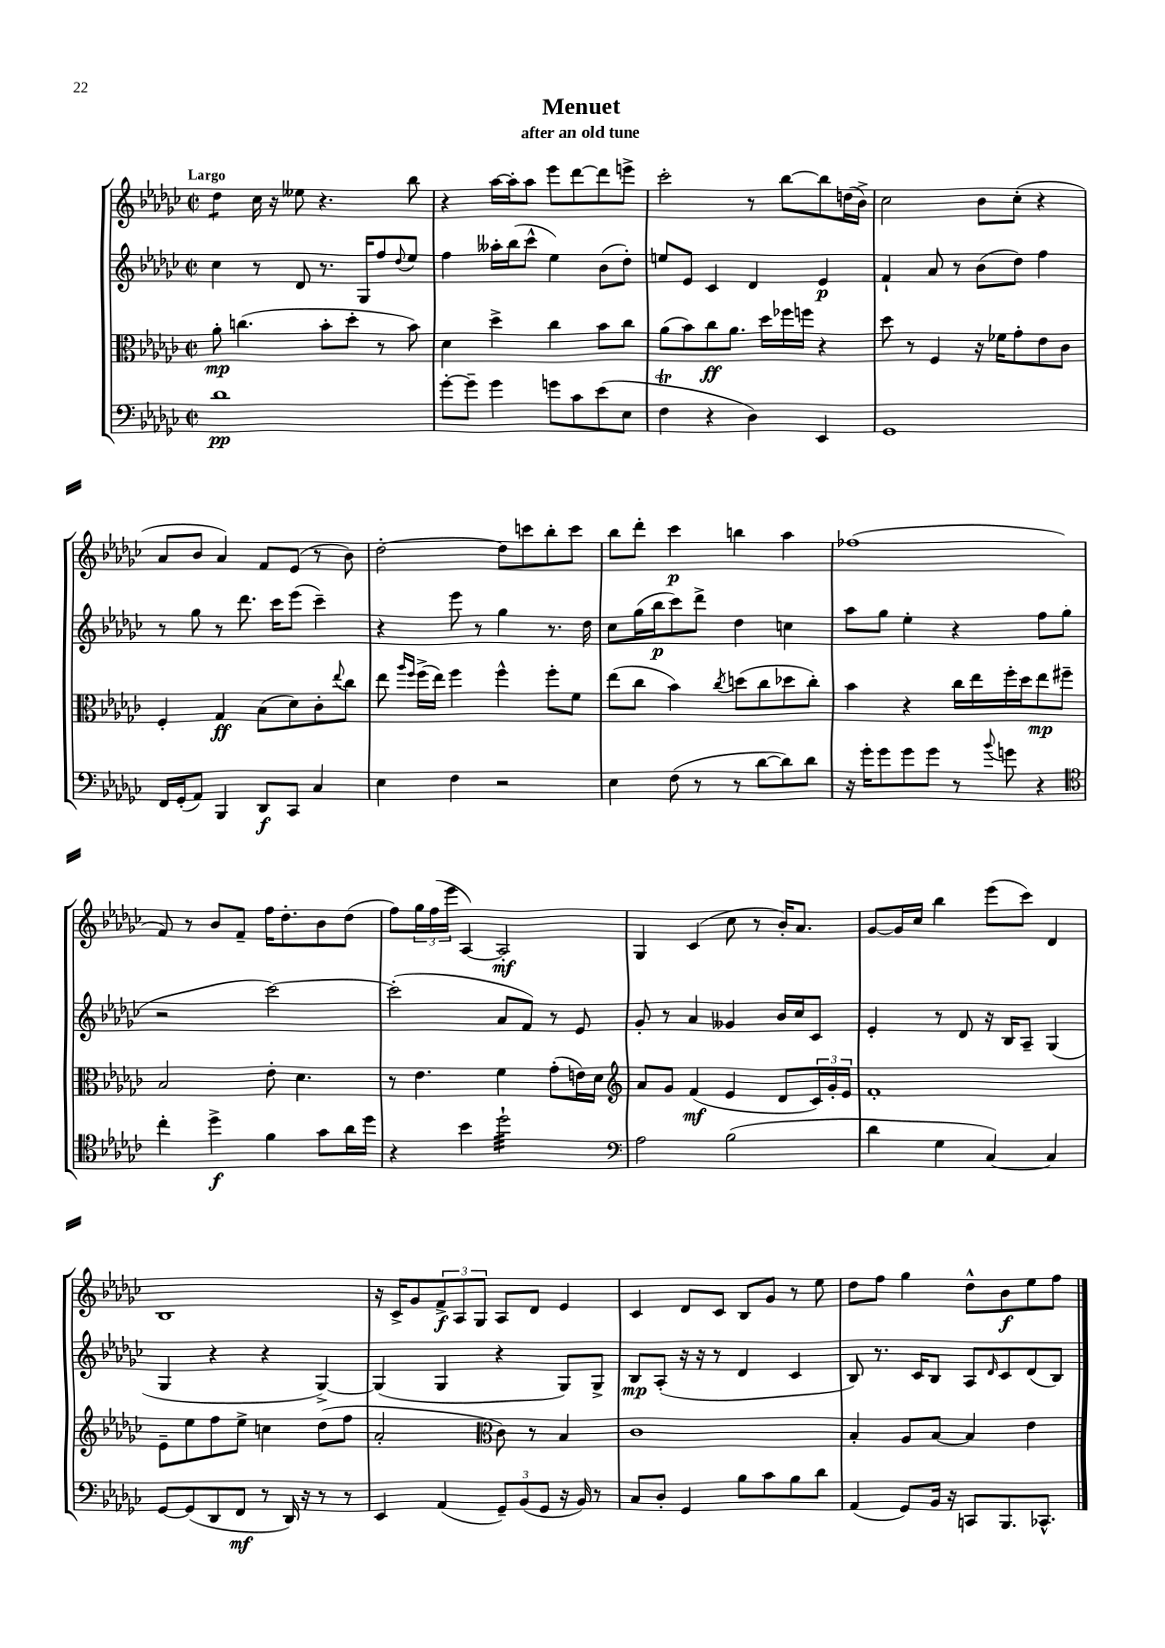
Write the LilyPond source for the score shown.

\header { title = "Menuet" subtitle = "after an old tune" }
<<
\new StaffGroup <<
\new Staff = "s0" {
    \clef treble \key ges \major \defaultTimeSignature \time 2/2 \tempo "Largo"
    des''4:8 ces''16 r16 eeses''8 r4. bes''8 |
    r4 aes''16~ aes''16-. aes''8 ees'''8 des'''8~ des'''8 e'''8-> |
    ces'''2-. r8 bes''8~ bes''8 d''16( bes'16->) |
    ces''2 bes'8 ces''8-.( r4 |
    aes'8 bes'8 aes'4) f'8 ees'8( r8 bes'8) |
    des''2~-. des''8 c'''8 bes''8-. c'''8 |
    bes''8 des'''8-. ces'''4\p b''4 aes''4 |
    fes''1( |
    f'8) r8 bes'8 f'8-- f''16 des''8.-. bes'8 des''8( |
    f''8) \tuplet 3/2 { ges''16 f''16( ees'''16 } aes4~) aes2-.\mf |
    ges4 ces'4( ces''8 r8 bes'16-.) aes'8. |
    ges'8~ ges'16 ces''16 bes''4 ees'''8( ces'''8) des'4 |
    bes1 |
    r16 ces'16-> ges'8 \tuplet 3/2 { f'8->\f aes8 ges8 } aes8 des'8 ees'4 |
    ces'4 des'8 ces'8 bes8 ges'8 r8 ees''8 |
    des''8 f''8 ges''4 des''8-^ bes'8\f ees''8 f''8 \bar "|." |
}
\new Staff = "s1" {
    \clef treble \key ges \major \defaultTimeSignature \time 2/2
    ces''4 r8 des'8 r8. ges16 f''8 \appoggiatura { des''8 } ees''8 |
    f''4 aeses''16-. bes''16( ces'''8-^ ees''4) bes'8( des''8-.) |
    e''8 ees'8 ces'4 des'4 ees'4\p |
    f'4-! aes'8 r8 bes'8( des''8) f''4 |
    r8 ges''8 r8 des'''8. ces'''16 ees'''8( ces'''4--) |
    r4 ees'''8 r8 ges''4 r8. des''16 |
    ces''8 ges''16( bes''16\p ces'''8) des'''8-> des''4 c''4 |
    aes''8 ges''8 ees''4-. r4 f''8 ges''8( |
    r2 ces'''2~) |
    ces'''2-.( aes'8 f'8) r8 ees'8 |
    ges'8-. r8 aes'4 geses'4 bes'16 ces''16 ces'8 |
    ees'4-. r8 des'8 r16 bes16 aes8-- ges4( |
    ges4 r4 r4 ges4~->) |
    ges4( ges4 r4 ges8) ges8-> |
    bes8\mp aes8-.( r16 r16 r8 des'4 ces'4 |
    bes8) r8. ces'16 bes8 aes8 \grace { des'16 } ces'8 des'8( bes8) \bar "|." |
}
\new Staff = "s2" {
    \clef alto \key ges \major \defaultTimeSignature \time 2/2
    aes'8-.\mp c''4.( bes'8-. des''8-. r8 bes'8) |
    des'4 des''4-> ces''4 bes'8 ces''8 |
    aes'8( bes'8) ces''8\ff aes'8. des''16 fes''16 f''16 r4 |
    des''8 r8 f4 r16 fes'16 ges'8-. ees'8 ces'8 |
    f4-. ges4\ff bes8( des'8) ces'8-. \appoggiatura { ees''8 } ces''8 |
    ees''8 \grace { aes''16 f''16 } f''16->( ees''16) f''4 f''4-^ f''8-. f'8 |
    ees''8( ces''8 bes'4) \acciaccatura { ces''8 } d''8( ces''8 des''8 ces''8-.) |
    bes'4 r4 ces''16 ees''16 f''16-. des''16 ees''8\mp fis''8-- |
    bes2 ees'8-. des'4. |
    r8 ees'4. f'4 ges'8-.( e'16) des'16 |
    \clef treble aes'8 ges'8 f'4\mf( ees'4 des'8 \tuplet 3/2 { ces'16) ges'16-. ees'16 } |
    f'1-. |
    ees'8-- ees''8 f''8 ees''8-> c''4 des''8( f''8 |
    aes'2-. \clef alto ces'8) r8 bes4 |
    ces'1 |
    bes4-. aes8 bes8~ bes4 ees'4 \bar "|." |
}
\new Staff = "s3" {
    \clef bass \key ges \major \defaultTimeSignature \time 2/2
    des'1\pp |
    ges'8~-. ges'8-- ges'4 g'8 ces'8 ees'8( ees8 |
    f4\trill r4 des4) ees,4 |
    ges,1 |
    f,16 ges,16-.( aes,8) bes,,4 des,8\f ces,8 ces4 |
    ees4 f4 r2 |
    ees4 f8( r8 r8 des'8~ des'8) des'8 |
    r16 ges'16-. ges'8 ges'8 ges'8 r8 \appoggiatura { bes'8 } g'8 r4 |
    \clef tenor ces''4-. des''4->\f f'4 ges'8 aes'16 des''16 |
    r4 bes'4 des''2:32-! |
    \clef bass aes2 bes2( |
    des'4 ges4 ces4~) ces4 |
    ges,8~ ges,8( des,8 f,8\mf r8 des,16) r16 r8 r8 |
    ees,4 aes,4( \tuplet 3/2 { ges,8--) bes,8( ges,8 } r16 bes,16) r8 |
    ces8 des8-. ges,4 bes8 ces'8 bes8 des'8 |
    aes,4( ges,8) bes,16 r16 c,8 bes,,8. ces,8.-^ \bar "|." |
}
>>
>>
\layout { \context { \Score \remove "Bar_number_engraver" } }
